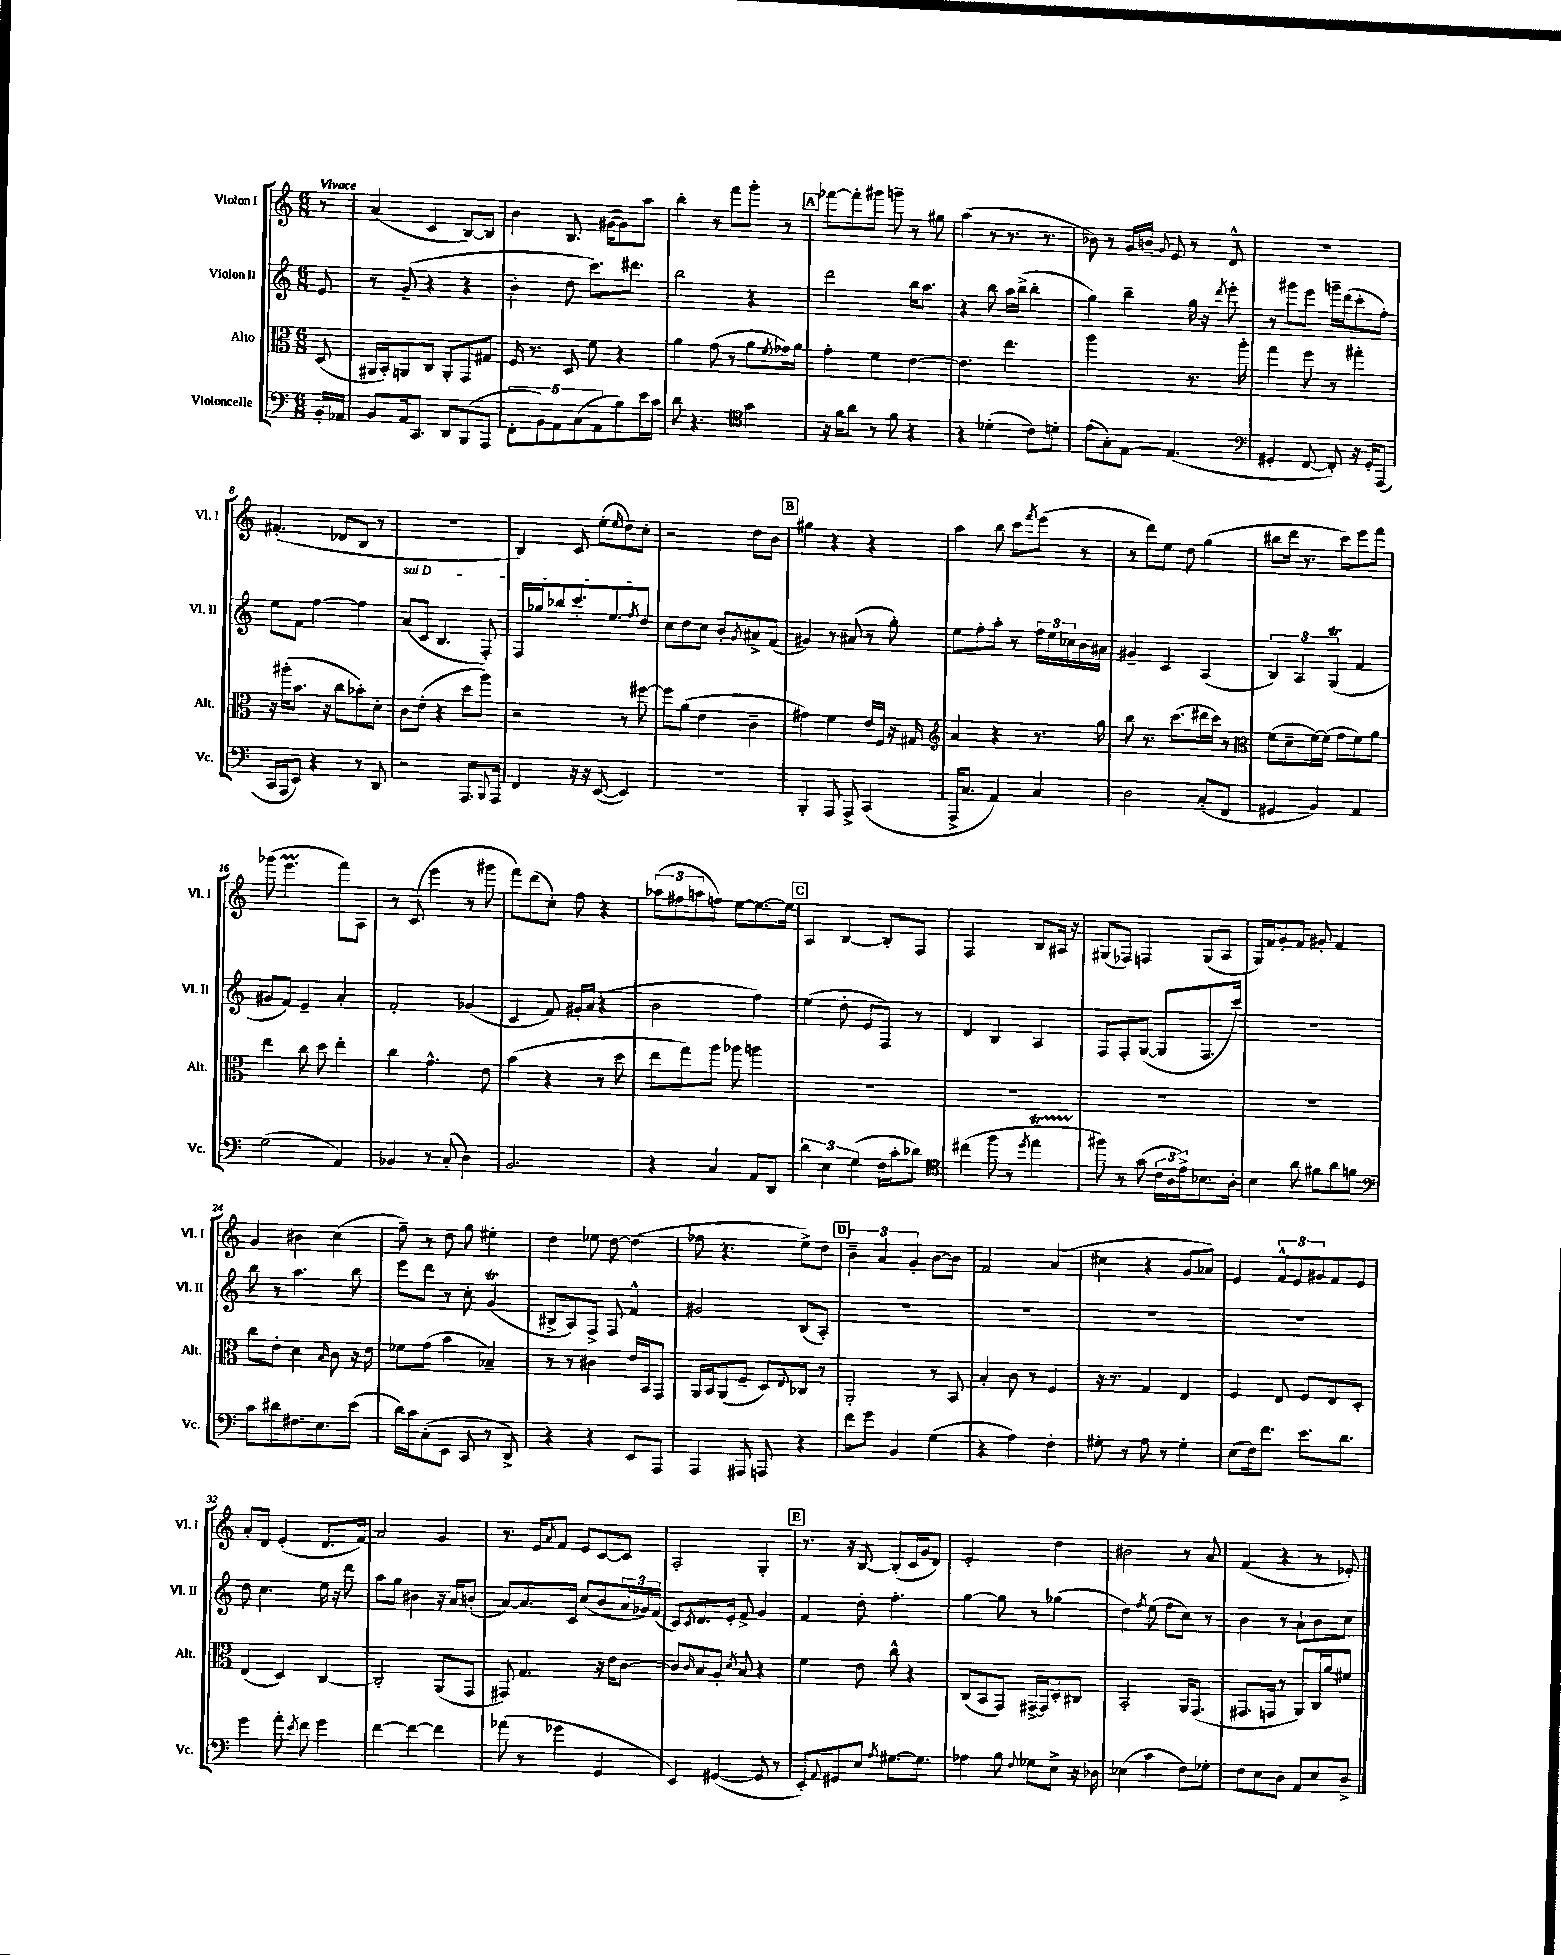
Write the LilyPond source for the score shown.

<<
\new StaffGroup <<
\new Staff = "s0" \with { instrumentName = "Violon I" shortInstrumentName = "Vl. I" } {
    \clef treble \key c \major \numericTimeSignature \time 6/8 \partial 8 \tempo "Vivace"
    r8 |
    a'4( c'4 b8~) b8 |
    b'4 b8. gis'16~( gis'8) a''8 |
    b''4-. r8 f'''8 g'''8-. r8 |
    \mark \markup { \box "A" } fes'''8~ fes'''8-. gis'''8 g'''8-- r8 gis''8 |
    a''4( r8 r8. r8. |
    bes'8) r8 g'16 b'16-- \appoggiatura { g'8 } e'8 r8 d'8-^ |
    R2. |
    fis'4.-.( des'8 b8 r8 |
    R2. |
    b4) c'8 e''8-.( \grace { e''16 } d''8) c''8-. |
    r2 d''8 b'8 |
    \mark \markup { \box "B" } gis''4 r4 r4 |
    a''4 b''8 c'''8 \acciaccatura { f'''8 } e'''8( r8 |
    r8 d'''8) e''8 d''8 g''4( |
    bis''8 d'''16 r8. c'''8) e'''8 f'''8 |
    ges'''8( e'''4.\prall f'''8) a8 |
    r8 c'8( e'''4 r8 gis'''8 |
    f'''8) d'''8( c''8-.) f''8 r4 |
    \tuplet 3/2 { aes''8( fis''8 a''8 } f''8) e''8~ e''8.~ e''16 |
    \mark \markup { \box "C" } a4 b4~ b8-. f8 |
    f2 b8 ais16 r16 |
    gis8( fes8) f4 gis8( a8 |
    g16) f'16 g'8-. f'8 gis'8-. f'4 |
    g'4 bis'4 c''4( |
    f''8--) r8 d''8 g''8 eis''4-. |
    d''4 ees''8 d''8~ d''4( |
    fes''8 r4. e''8->) d''8 |
    \mark \markup { \box "D" } \tuplet 3/2 { b'4-- a'4 g'4-. } b'8~ b'8 |
    f'2 a'4( |
    cis''4 r4 g'8 aes'8) |
    e'4 \tuplet 3/2 { f'8-^ e'8 gis'8 } f'8 e'8 |
    a'8-. d'8 e'4-.( d'8. f'16) |
    a'2 g'4 |
    r8. e'16 \acciaccatura { a'8 } f'8 e'8 c'8~ c'8 |
    a2-. g4-. |
    \mark \markup { \box "E" } r8. r16 b8~ b8-.( c'16 g'16 d'8) |
    e'2-. d''4 |
    bis'2 r8 a'8 |
    f'4( r4 r8 ees'8-.) \bar "|." |
}
\new Staff = "s1" \with { instrumentName = "Violon II" shortInstrumentName = "Vl. II" } {
    \clef treble \key c \major \numericTimeSignature \time 6/8 \partial 8
    e'8 |
    r8 g'8--( r4 r4 |
    b'4-. d''8 c'''8.) dis'''8. |
    b''2 r4 |
    \mark \markup { \box "A" } d'''2 b''16 a''8. |
    r4 b''8 a''16 b''16->( b''4-. |
    g''4) b''4-- g''16 r16 \acciaccatura { d'''8 } e'''8-. |
    r8 gis'''8 e'''8 g'''16-- d'''16( c'''8-. f''8-.) |
    e''8 f'8 f''4~ f''4 |
    \once \override TextSpanner.bound-details.left.text = \markup { \italic "sul D" } a'8\startTextSpan( c'8 b4. f8-.) |
    f16 ges''16 bes''8 c'''8.-. e''8. \acciaccatura { f''8 } d''8\stopTextSpan |
    c''8 d''8 c''8 b'8-. \acciaccatura { g'8 } ais'8-> f'8( |
    \mark \markup { \box "B" } gis'4) r8 ais'8( r8 g''8-.) |
    e''8 f''8-. a''8-. r8 \tuplet 3/2 { f''16 e''16 ces''16 } b'16 ais'16 |
    gis'4-- c'4 a4( |
    \tuplet 3/2 { b4) a4 g4\trill( } f'4 |
    gis'8 f'8) e'4-- a'4-. |
    f'2-. ges'4( |
    c'4 f'8) gis'16-. a'16( r4 |
    b'2 f''4) |
    \mark \markup { \box "C" } e''4( d''8-. e'8 f8) r8 |
    d'4 b4 a4 |
    f8 f8-. g8~( g8 f8. c'''16) |
    R2. |
    b''8 r8 a''4. b''8 |
    e'''8 d'''8 r8 c''8-. g'4\trill( |
    bis8-> a8) f8-> f8 f'4-^ |
    gis'2 b8( a8-.) |
    \mark \markup { \box "D" } R2. |
    R2. |
    R2. |
    R2. |
    d''8 c''4. e''16 r16 d'''8 |
    a''8 g''8 bis'4 r16 a'16 b'8-.( |
    a'8~) a'8. c'16 c''8( b'8 \tuplet 3/2 { a'16 ges'16) f'16( } |
    c'8) \acciaccatura { c'8 } d'8. e'16-. f'8-> g'4 |
    \mark \markup { \box "E" } f'4 d''8-. f''4.-. |
    g''4~ g''8 r8 ges''4( |
    d''4) \acciaccatura { f''8 } e''8( f''8 c''8) r8 |
    b'4 r8 a'8-! b'8 c''8 \bar "|." |
}
\new Staff = "s2" \with { instrumentName = "Alto" shortInstrumentName = "Alt." } {
    \clef alto \key c \major \numericTimeSignature \time 6/8 \partial 8
    d8( |
    ais,16 b,16-.) a,8 c8 a,8-. g,8 gis8 |
    f16 r8. d8 f'8 r4 |
    a'4 g'8( r8 a'8 \acciaccatura { f'8 } ges'16) a'16 |
    \mark \markup { \box "A" } g'4-. f'4 e'4~ |
    e'4. e''4. |
    a''2 r8. a''16-. |
    g''4 f''8 r8 gis''4-. |
    r16 ais''16-.( b'8. r16 c''8 bes'8-.) d'8-. |
    c'8 e'8-.( r4 d''8 a''8) |
    r2 r8 fis''8~ |
    fis''8 a'8( e'4 c'4-- |
    \mark \markup { \box "B" } gis'4) f'4 e'16 f16 r16 gis16 |
    \clef treble a'4 r4 r8. g''16 |
    b''8 r8. c'''8.( dis'''16 c'''16) r8 |
    \clef alto f'8( d'8-- f'16~) f'16( g'8 f'8) a'8 |
    e''4 c''8 d''8 e''4-. |
    c''4 g'4.-^ e'8 |
    b'4( r4 r8 d''8 |
    e''8 g''8) a''8 aes''8 a''4 |
    \mark \markup { \box "C" } R2. |
    R2. |
    R2. |
    R2. |
    c''8 e'8-. d'4 \grace { b16 } c'8 r16 e'16 |
    fes'8 g'8( b'4 bes4--) |
    r8 r8 cis'4 e'16 b,16 g,8 |
    a,16 b,16 a,8( f8-- d8) \appoggiatura { e8 } ces8 r8 |
    \mark \markup { \box "D" } a,2-. r8 b,8 |
    b4-. c'8 r8 f4 |
    r16 r8. g4 e4 |
    f4 e8 f8 e8 d8-. |
    e4( d4) c4~ |
    c2-. a,8( g,8 |
    gis,8) g4. r16 e'16 c'8~ |
    c'8 \grace { c'16 } b8 a8-. \acciaccatura { d'8 } b8 r4 |
    \mark \markup { \box "E" } f'4 e'8 c''8-^ r4 |
    c8( b,8 g,8) gis,16~-> gis,16 d8-. cis8 |
    b,2-. a,16 g,8.( |
    gis,8. g,16 r8 a,8) c16 a'16 fis'8 \bar "|." |
}
\new Staff = "s3" \with { instrumentName = "Violoncelle" shortInstrumentName = "Vc." } {
    \clef bass \key c \major \numericTimeSignature \time 6/8 \partial 8
    b,16-. aes,16 |
    b,8 a,16 c,8. d,8 b,,8( a,,8 |
    \tuplet 5/4 { f,8-. b,8) a,8 c8( a,8 } b8) e'16 c'16 |
    d'8 r4. \clef tenor g'4 |
    \mark \markup { \box "A" } r16 f'16 a'8 r8 f'8 r4 |
    r4 des'4-.( c'8) d'8-. |
    e'8( g8-.) e8~ e4.( |
    \clef bass gis,4-. f,8~ f,8-.) r16 gis,16-. a,,8( |
    c,16 a,,16 e,8) r4 r8 d,8 |
    r2 a,,8. \appoggiatura { b,,8 } a,,16 |
    f,4 r16 r16 e,8~( e,4) |
    R2. |
    \mark \markup { \box "B" } b,,4-. a,,8 a,,8-> c,4( |
    a,,16-> c8. a,4) c4 |
    d2 c8-.( f,8 |
    gis,4 b,4) a,4 |
    g2( a,4) |
    bes,4 r8 c8-.( d4) |
    b,2. |
    r4 c4 a,8 d,8 |
    \mark \markup { \box "C" } \tuplet 3/2 { d'4 e4 g4( } f16 c'16-. des'8) |
    \clef tenor cis''4( f''8 r8 \acciaccatura { d''8 } e''4\startTrillSpan |
    fis''8\stopTrillSpan) r8 g'8( \tuplet 3/2 { c'16 a16 e'16->) } bes8. a16-. |
    b4 a'8 fis'8 a'8 f'8 |
    \clef bass c'8 dis'8 fis8. e8. e'8( |
    d'16) c'16 c8-.( e,8 c,8 r8 d,8->) |
    r4 r4 e,8 a,,8 |
    a,,4 ais,,8 a,,8 r4 |
    \mark \markup { \box "D" } f'8 g'8 b,4 g4( |
    r4 a4) f4-. |
    gis8-. r8 a8 r8 gis4-. |
    e8( f16) f'8. e'8. d'8. |
    g'4 a'8-. \acciaccatura { e'8 } f'8 g'4 |
    f'4~ f'4~ f'4 |
    aes'8( r8 ges'4 g,4 |
    e,4) gis,4~( gis,8 r8 |
    \mark \markup { \box "E" } e,8-.) \appoggiatura { a,8 } gis,8 e8 \acciaccatura { a8 } gis8.~ gis8. |
    aes4 b8 \appoggiatura { f8 } ges8 e8-> r16 des16 |
    ees4( c'4 f8) ges8-. |
    f8 e8 d8 a,8 e8 d8-> \bar "|." |
}
>>
>>
